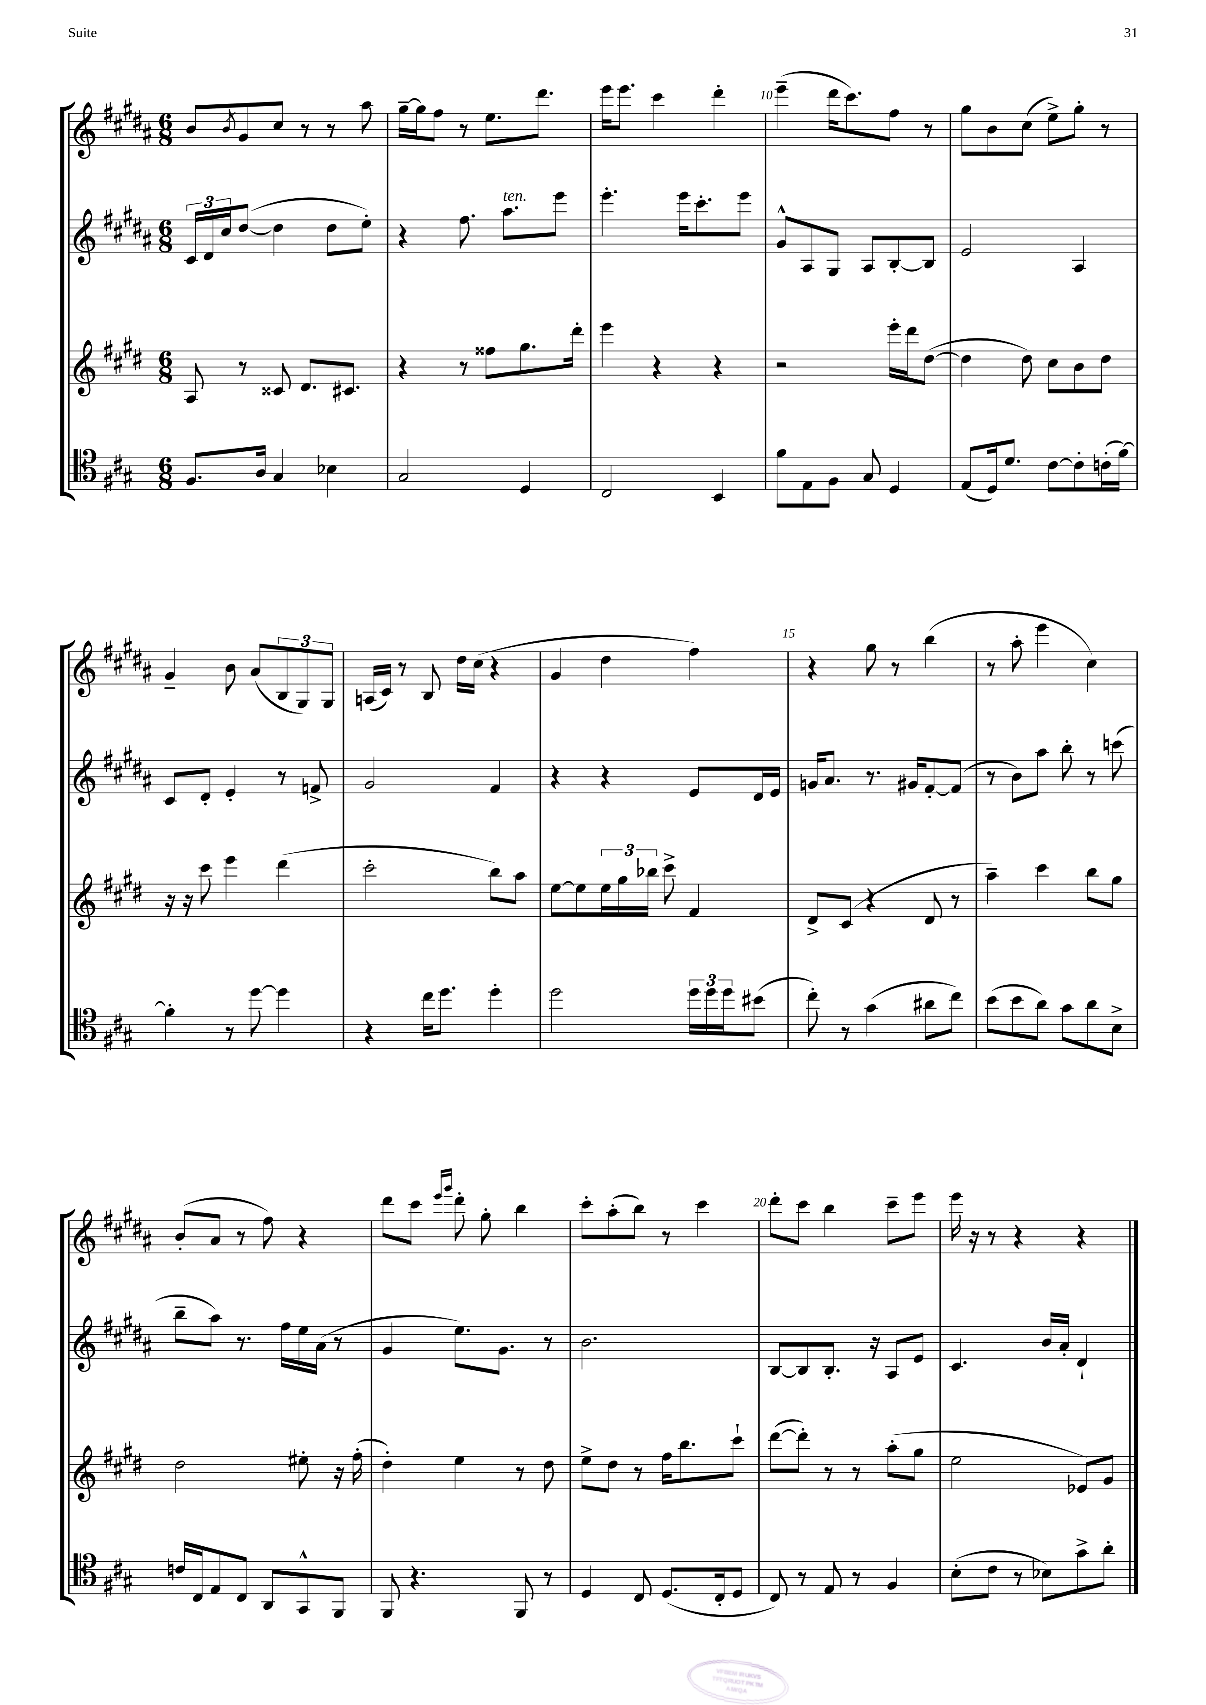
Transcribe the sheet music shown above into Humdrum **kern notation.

**kern	**kern	**kern	**kern
*staff4	*staff3	*staff2	*staff1
*clefC4	*clefG2	*clefG2	*clefG2
*k[f#c#g#]	*k[f#c#g#d#]	*k[f#c#g#d#a#]	*k[f#c#g#d#a#]
*M6/8	*M6/8	*M6/8	*M6/8
8.F#/L	8A/	24c#/LL	8b/L
.	.	24d#/	.
.	.	24cc#/J	.
.	.	.	8qb/
.	8r	([8dd#/J	8g#/
16A/Jk	.	.	.
4G#/	8c##/	4dd#\]	8cc#/J
.	8.d#/L	.	8r
4B-\	.	8dd#\L	8r
.	8.c#/J	.	.
.	.	8ee'\J)	8aa#\
=	=	=	=
2G#/	4r	4r	[16gg#~\LL
.	.	.	16gg#\]J
.	.	.	8ff#\J
.	8r	8.ff#\	8r
.	8ff##\L	.	8.ee\L
.	.	8.aa#\L	.
4D/	8.gg#\	.	.
.	.	.	8.ddd#\J
.	.	8eee\J	.
.	16ddd#'\Jk	.	.
=	=	=	=
2C#/	4eee\	4.eee'\	16eee\LK
.	.	.	8.eee\J
.	4r	.	4ccc#\
.	.	16eee\LK	.
.	.	8.ccc#'\	.
4BB/	4r	.	4ddd#'\
.	.	8eee\J	.
=	=	=	=
8f#\L	2r	8g#^^/L	(4eee~\
8E\	.	8A#/	.
8F#\J	.	8G#/J	16ddd#\LK
.	.	.	8.ccc#\)
8G#/	.	8A#/L	.
4D/	16eee'\LL	[8B'/	8ff#\J
.	16ddd#\J	.	.
.	([8dd#\J	8B/]J	8r
=	=	=	=
(8E/L	4dd#\]	2e/	8gg#\L
16D/k)	.	.	8b\
8.d/J	.	.	.
.	8dd#\)	.	(8cc#\J
[8c#\L	8cc#\L	.	8ee^\L)
8c#'\]	8b\	4A#/	8gg#'\J
(16c'\L	8dd#\J	.	8r
[16f#\JJ)	.	.	.
=	=	=	=
4f#'\]	16r	8c#/L	4g#~/
.	16r	.	.
.	8ccc#\	8d#'/J	.
8r	4eee\	4e'/	8b\
[8dd\	.	.	(8a#/L
4dd\]	(4ddd#\	8r	12B/
.	.	.	12G#/)
.	.	8f^/	.
.	.	.	12G#/J
=	=	=	=
4r	2ccc#'\	2g#/	(16A/LL
.	.	.	16c#/JJ)
.	.	.	8r
16cc#\LK	.	.	8B/
8.dd\J	.	.	.
.	.	.	16dd#\LL
.	.	.	(16cc#\JJ
4dd'\	8bb\L)	4f#/	4r
.	8aa\J	.	.
=	=	=	=
2dd\	[8ee\L	4r	4g#/
.	8ee\]	.	.
.	24ee\L	4r	4dd#\
.	24gg#\	.	.
.	24bb-\JJ	.	.
.	8ccc#^\	.	.
24dd\LL	4f#/	8e/L	4ff#\)
24dd\	.	.	.
24dd\J	.	.	.
(8b#\J	.	16d#/L	.
.	.	16e/JJ	.
=	=	=	=
8cc#'\)	8d#^/L	16g/LK	4r
.	.	8.a#/J	.
8r	(8c#/J	.	.
(4g#\	4r	8.r	8gg#\
.	.	.	8r
.	.	16g#/LK	.
8a#\L	8d#/	[8f#'/	(4bb\
8cc#\J)	8r	(8f#/]J	.
=	=	=	=
(8b\L	4aa~\)	8r	8r
8b\	.	8b\L)	8aa#'\
8a\J)	4ccc#\	8aa#\J	4eee\
8g#\L	.	8bb'\	.
8a\	8bb\L	8r	4cc#\)
8B^\J	8gg#\J	(8ccc\	.
=	=	=	=
16c/LL	2dd#\	8bb~\L	(8b'/L
16C#/J	.	.	.
8E/	.	8aa#\J)	8a#/J
8C#/J	.	8.r	8r
8AA/L	.	.	8ff#\)
.	.	16ff#\LL	.
8GG#^^/	8ee#'\	16ee\	4r
.	.	(16a#\JJ	.
8FF#/J	16r	8r	.
.	(16ff#'\	.	.
=	=	=	=
8FF#/	4dd#'\)	4g#/	8ddd#\L
4.r	.	.	8ccc#\J
.	.	.	16qqeee/LL
.	.	.	16qqggg#/JJ
.	4ee\	8.ee\L)	8ddd#'\
.	.	.	8gg#'\
.	.	8.g#\J	.
8FF#/	8r	.	4bb\
8r	8dd#\	8r	.
=	=	=	=
4D/	8ee^\L	2.b\	8ccc#'\L
.	8dd#\J	.	(8aa#'\
8C#/	8r	.	8bb\J)
(8.D/L	16ff#\LK	.	8r
.	8.bb\	.	.
.	.	.	4ccc#\
16C#'/k	.	.	.
8D/J	8ccc#`\J	.	.
=	=	=	=
8C#/)	([8ddd#\L	[8B/L	8ddd#'\L
8r	8ddd#'\]J)	8B/]	8ccc#\J
8E/	8r	8.B'/J	4bb\
8r	8r	.	.
.	.	16r	.
4F#/	(8aa'\L	8A#/L	8ccc#~\L
.	8gg#\J	8e/J	8eee\J
=	=	=	=
(8B'\L	2ee\	4.c#/	16eee\
.	.	.	16r
8c#\J	.	.	8r
8r	.	.	4r
8B-\L)	.	16b/LL	.
.	.	16a#'/JJ	.
8g#^\	8e-/L)	4d#`/	4r
8a'\J	8g#/J	.	.
==	==	==	==
*-	*-	*-	*-
